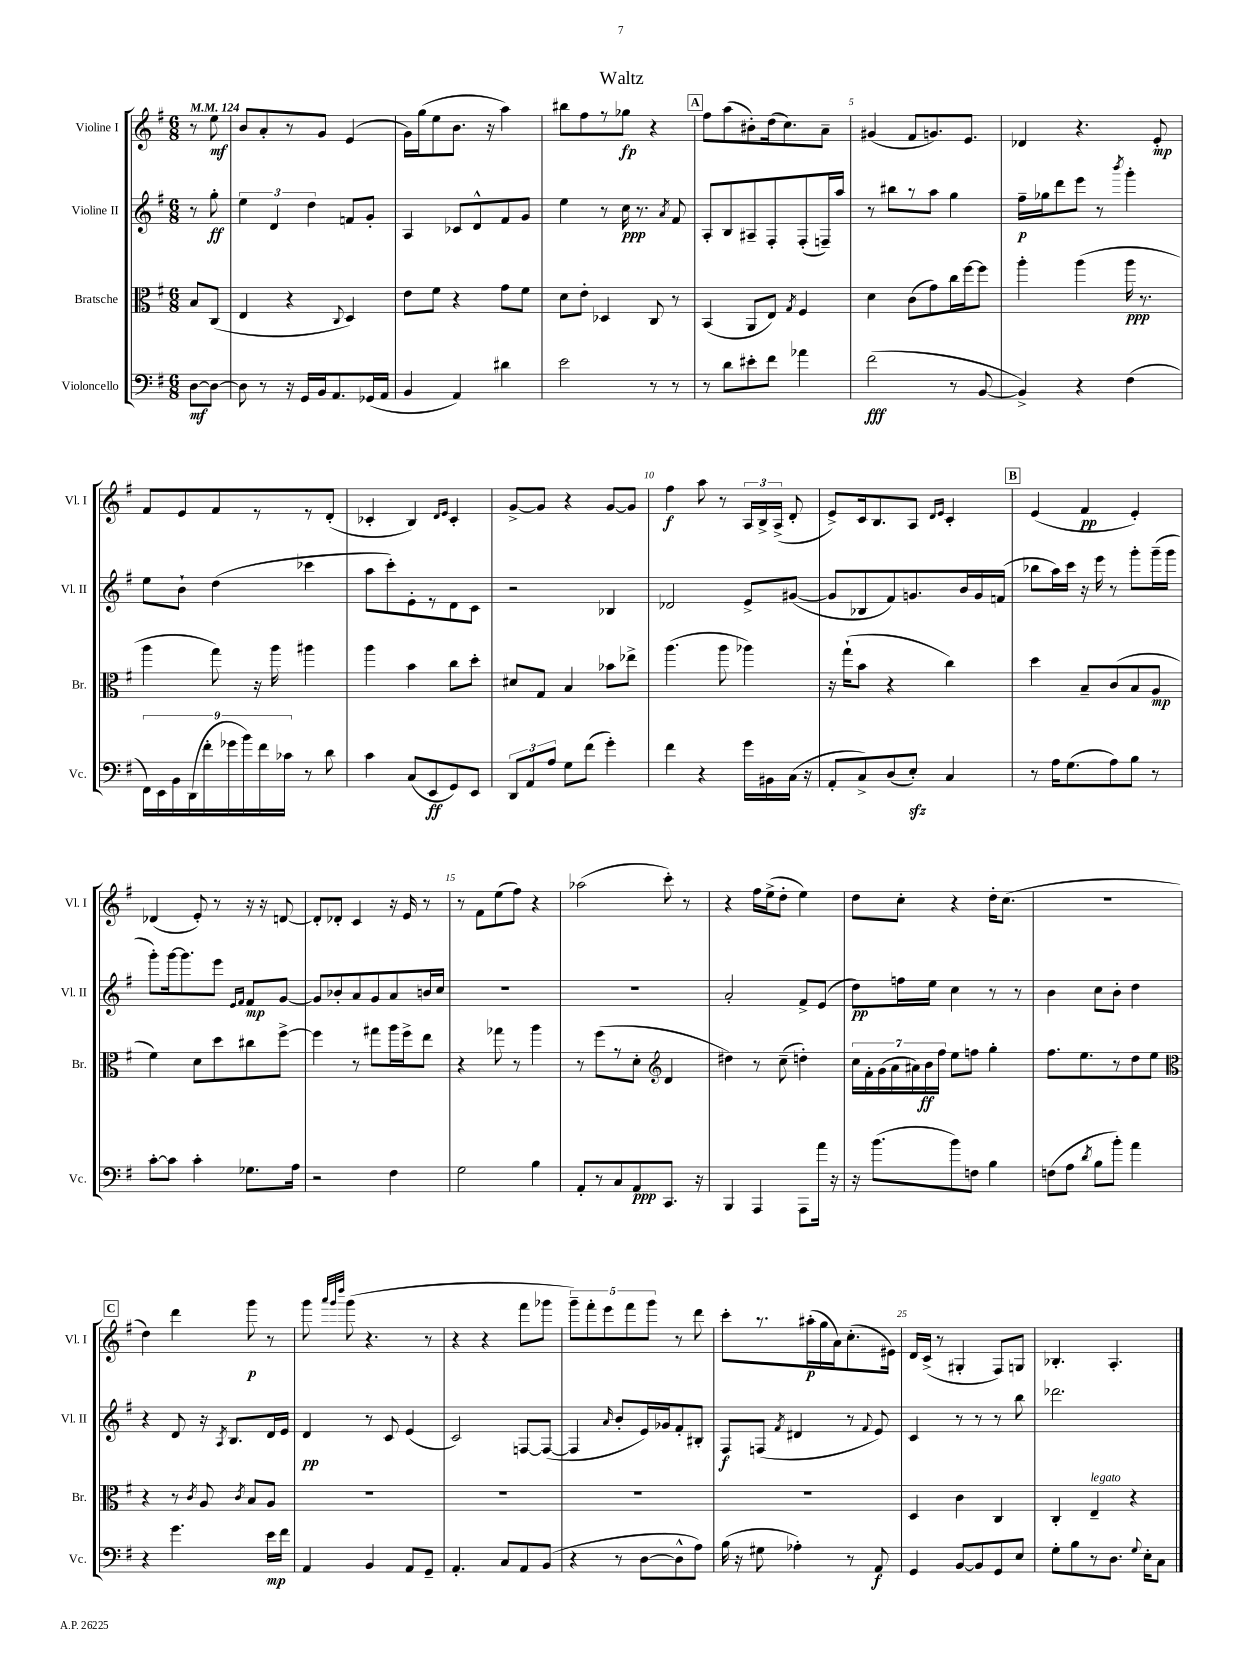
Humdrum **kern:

**kern	**dynam	**kern	**dynam	**kern	**dynam	**kern	**dynam
*part4	*part4	*part3	*part3	*part2	*part2	*part1	*part1
*staff4	*staff4	*staff3	*staff3	*staff2	*staff2	*staff1	*staff1
*I"Violoncello	*	*I"Bratsche	*	*I"Violine II	*	*I"Violine I	*
*I'Vc.	*	*I'Br.	*	*I'Vl. II	*	*I'Vl. I	*
*clefF4	*	*clefC3	*	*clefG2	*	*clefG2	*
*k[f#]	*	*k[f#]	*	*k[f#]	*	*k[f#]	*
*M6/8	*	*M6/8	*	*M6/8	*	*M6/8	*
*MM124	*	*MM124	*	*MM124	*	*MM124	*
=	=	=	=	=	=	=	=
[8D\L	mf	8B/L	.	8r	.	8r	.
8D\J_	.	(8C/J	.	8gg'\	ff	8ee\	mf
=1	=1	=1	=1	=1	=1	=1	=1
8D\]	.	4E/	.	6ee\	.	8b/L	.
8r	.	.	.	.	.	8a'/	.
.	.	.	.	6d/	.	.	.
16r	.	4r	.	.	.	8r	.
16GG/LL	.	.	.	.	.	.	.
.	.	.	.	6dd\	.	.	.
16BB/J	.	.	.	.	.	8g/J	.
8.AA/	.	.	.	.	.	.	.
.	.	8qqC/	.	.	.	.	.
.	.	4D/)	.	8fn/L	.	(4e/	.
(16GG-X/L	.	.	.	8g'/J	.	.	.
16AA/JJ	.	.	.	.	.	.	.
=2	=2	=2	=2	=2	=2	=2	=2
4BB/	.	8e\L	.	4A/	.	16g\LL)	.
.	.	.	.	.	.	(16gg\J	.
.	.	8f#\J	.	.	.	8ee\	.
4AA/)	.	4r	.	8c-X/L	.	8.b\J	.
.	.	.	.	8d^^/	.	.	.
.	.	.	.	.	.	16r	.
4d#X\	.	8g\L	.	8f#/	.	4aa\)	.
.	.	8f#\J	.	8g/J	.	.	.
=3	=3	=3	=3	=3	=3	=3	=3
2e\	.	8d\L	.	4ee\	.	8bb#X\L	.
.	.	8e'\J	.	.	.	8ff#\	.
.	.	4D-X/	.	8r	.	8r	.
.	.	.	.	16cc\	ppp	8gg-X\J	fp
.	.	.	.	8.r	.	.	.
8r	.	8C/	.	.	.	4r	.
.	.	.	.	8qa/	.	.	.
8r	.	8r	.	8f#/	.	.	.
!!LO:REH:place=s1:t=A
=4	=4	=4	=4	=4	=4	=4	=4
8r	.	(4BB/	.	8A'/L	.	8ff#\L	.
8d\L	.	.	.	8B/	.	(8aa\	.
8e#X'\	.	8AA/L	.	8A#X~/	.	8b#X'\)	.
8f#\J	.	8E/J)	.	8F#'/	.	(16dd\k	.
.	.	.	.	.	.	8.cc\)	.
.	.	8qG/	.	.	.	.	.
4a-X\	.	4F#/	.	(8F#'/	.	.	.
.	.	.	.	16Fn~/L)	.	8a~\J	.
.	.	.	.	16aa/JJ	.	.	.
=5	=5	=5	=5	=5	=5	=5	=5
(2f#\	fff	4d\	.	8r	.	(4g#X/	.
.	.	.	.	8bb#X\L	.	.	.
.	.	(8c\L	.	8r	.	8f#/L	.
.	.	8g\)	.	8aa\J	.	8.gn/)	.
8r	.	16cc\L	.	4gg\	.	.	.
.	.	[16ff#\J	.	.	.	8.e/J	.
[8BB/	.	8ff#\J]	.	.	.	.	.
=6	=6	=6	=6	=6	=6	=6	=6
4BB^/])	.	4aa'\	.	16ff#~\LL	p	4d-X/	.
.	.	.	.	16gg-X\J	.	.	.
.	.	.	.	8ddd\	.	.	.
4r	.	(4aa\	.	8eee\J	.	4.r	.
.	.	.	.	8r	.	.	.
.	.	.	.	8qbbb/	.	.	.
(4F#\	.	16aa\	ppp	4ggg'\	.	.	.
.	.	8.r	.	.	.	.	.
.	.	.	.	.	.	8e'/	mp
!!LO:LB:g=z
=7	=7	=7	=7	=7	=7	=7	=7
18FF#\LL)	.	4aa\	.	8ee\L	.	8f#/L	.
18EE\	.	.	.	.	.	.	.
18BB\	.	.	.	.	.	.	.
.	.	.	.	8b`\J	.	8e/	.
(18DD\	.	.	.	.	.	.	.
18f#'\	.	.	.	.	.	.	.
.	.	8gg\)	.	(4dd\	.	8f#/	.
18g-X\	.	.	.	.	.	.	.
18b\)	.	.	.	.	.	.	.
.	.	16r	.	.	.	8r	.
18f#\	.	.	.	.	.	.	.
.	.	16aa\	.	.	.	.	.
18c-X\JJ	.	.	.	.	.	.	.
8r	.	4aa#X\	.	4ccc-X\	.	8r	.
8d\	.	.	.	.	.	(8d'/J	.
=8	=8	=8	=8	=8	=8	=8	=8
4c\	.	4aa\	.	8aa\L	.	4c-X'/	.
.	.	.	.	8ccc'\)	.	.	.
(8C/L	.	4b\	.	8e'\	.	4B/)	.
8EE/	ff	.	.	8r	.	.	.
.	.	.	.	.	.	16qqd/LL	.
.	.	.	.	.	.	16qqe/JJ	.
8GG/)	.	8cc\L	.	8d\	.	4c-'/	.
8EE/J	.	8dd'\J	.	8c\J	.	.	.
=9	=9	=9	=9	=9	=9	=9	=9
12DD/L	.	8d#X/L	.	2r	.	[8g^/L	.
12AA/	.	.	.	.	.	.	.
.	.	8G/J	.	.	.	8g/J]	.
12A/J	.	.	.	.	.	.	.
8G\L	.	4B/	.	.	.	4r	.
(8f#\J	.	.	.	.	.	.	.
4g'\)	.	8b-X\L	.	4B-X/	.	[8g/L	.
.	.	8ee-X^\J	.	.	.	8g/J]	.
=10	=10	=10	=10	=10	=10	=10	=10
4f#\	.	(4.aa\	.	2d-X/	.	4ff#\	f
4r	.	.	.	.	.	8aa\	.
.	.	8aa\	.	.	.	8r	.
16g\LL	.	4aa-X\)	.	8e^/L	.	24A/LL	.
.	.	.	.	.	.	24B^/	.
16BB#X\	.	.	.	.	.	.	.
.	.	.	.	.	.	(24A^/JJ	.
(16C\JJ	.	.	.	([8g#X/J	.	8d'/	.
16r	.	.	.	.	.	.	.
=11	=11	=11	=11	=11	=11	=11	=11
8AA'/L	.	16r	.	8g#/L]	.	8e^/L)	.
.	.	(16gg`\KL	.	.	.	.	.
8C^/)	.	8b\J	.	8B-X/	.	16c/k	.
.	.	.	.	.	.	8.B/	.
(8D/	.	4r	.	8f#/)	.	.	.
8Ezz'/J)	.	.	.	8.gn/	.	8A/J	.
.	.	.	.	.	.	16qqd/LL	.
.	.	.	.	.	.	16qqe/JJ	.
4C/	.	4cc\)	.	.	.	4c'/	.
.	.	.	.	16b/L	.	.	.
.	.	.	.	16g/	.	.	.
.	.	.	.	(16fn/JJ	.	.	.
!!LO:REH:place=s1:t=B
=12	=12	=12	=12	=12	=12	=12	=12
8r	.	4dd\	.	8bb-X\L	.	(4e/	.
16A\KL	.	.	.	16aa\L)	.	.	.
(8.G\	.	.	.	16ccc\JJ	.	.	.
.	.	8B~/L	.	16r	.	4f#/	pp
.	.	.	.	16eee\	.	.	.
8A\)	.	(8c/	.	8r	.	.	.
8B\J	.	8B/	.	8ggg'\L	.	4e'/)	.
8r	.	8A/J	mp	(16ggg~\L	.	.	.
.	.	.	.	16ggg\JJ	.	.	.
!!LO:LB:g=z
=13	=13	=13	=13	=13	=13	=13	=13
[8c'\L	.	4f#\)	.	8ggg'\L)	.	(4d-X/	.
8c\J]	.	.	.	[16ggg\k	.	.	.
.	.	.	.	8.ggg\]	.	.	.
4c'\	.	8d\L	.	.	.	8e'/)	.
.	.	8dd\	.	8eee\J	.	8r	.
.	.	.	.	16qqe/LL	.	.	.
.	.	.	.	16qqf#/JJ	.	.	.
8.G-X\L	.	8cc#X\	.	8f#/L	mp	16r	.
.	.	.	.	.	.	16r	.
.	.	[8ff#^\J	.	[8g/J	.	[8dn/	.
16A\Jk	.	.	.	.	.	.	.
=14	=14	=14	=14	=14	=14	=14	=14
2r	.	4ff#\]	.	8g/L]	.	8d'/L]	.
.	.	.	.	8b-X'/	.	8d-X'/J	.
.	.	8r	.	8a/	.	4c/	.
.	.	8gg#X\L	.	8g/	.	.	.
4F#\	.	16aa\L	.	8a/	.	16r	.
.	.	16ff#^\J	.	.	.	16e/	.
.	.	8ee\J	.	16bn/L	.	8r	.
.	.	.	.	16cc/JJ	.	.	.
=15	=15	=15	=15	=15	=15	=15	=15
2G\	.	4r	.	2.r	.	8r	.
.	.	.	.	.	.	8f#\L	.
.	.	8gg-X\	.	.	.	(8ee\	.
.	.	8r	.	.	.	8ff#\J)	.
4B\	.	4aa\	.	.	.	4r	.
=16	=16	=16	=16	=16	=16	=16	=16
8AA'/L	.	8r	.	2.r	.	(2aa-X\	.
8r	.	(8ff#\L	.	.	.	.	.
8C/	.	8r	.	.	.	.	.
8AA/	ppp	8d'\J	.	.	.	.	.
*	*	*clefG2	*	*	*	*	*
8.CC/J	.	4d/	.	.	.	8ccc'\)	.
.	.	.	.	.	.	8r	.
16r	.	.	.	.	.	.	.
=17	=17	=17	=17	=17	=17	=17	=17
4BBB/	.	4dd#X\)	.	2a'/	.	4r	.
4AAA/	.	8r	.	.	.	16ff#\LL	.
.	.	.	.	.	.	(16ee^\J	.
.	.	(8cc~\	.	.	.	8dd'\J	.
8AAA\L	.	4ddn'\)	.	8f#^/L	.	4ee\)	.
16a\Jk	.	.	.	(8e/J	.	.	.
16r	.	.	.	.	.	.	.
=18	=18	=18	=18	=18	=18	=18	=18
16r	.	28cc\LL	.	8dd\L)	pp	8dd\L	.
.	.	28f#'\	.	.	.	.	.
(8.b\L	.	.	.	.	.	.	.
.	.	(28g\	.	.	.	.	.
.	.	28a\	.	.	.	.	.
.	.	.	.	16ffn\L	.	8cc'\J	.
.	.	28a#X\)	.	.	.	.	.
.	.	28b\	ff	.	.	.	.
.	.	.	.	16ee\JJ	.	.	.
.	.	28ff#\JJ	.	.	.	.	.
8b\)	.	8ee\L	.	4cc\	.	4r	.
8Fn\J	.	8ffn\J	.	.	.	.	.
4B\	.	4gg'\	.	8r	.	16dd'\KL	.
.	.	.	.	.	.	(8.cc\J	.
.	.	.	.	8r	.	.	.
=19	=19	=19	=19	=19	=19	=19	=19
(8Fn\L	.	8.ff#\L	.	4b\	.	2.r	.
8A\J	.	.	.	.	.	.	.
.	.	8.ee\	.	.	.	.	.
8qd/	.	.	.	.	.	.	.
8B\L	.	.	.	8cc\L	.	.	.
8b'\J)	.	8r	.	8b'\J	.	.	.
4a\	.	8dd\	.	4dd\	.	.	.
.	.	8ee\J	.	.	.	.	.
!!LO:LB:g=z
!!LO:REH:place=s1:t=C
=20	=20	=20	=20	=20	=20	=20	=20
*	*	*clefC3	*	*	*	*	*
4r	.	4r	.	4r	.	4dd\)	.
4.g\	.	8r	.	8d/	.	4ddd\	.
.	.	8qc/	.	.	.	.	.
.	.	8A/	.	16r	.	.	.
.	.	.	.	8qA/	.	.	.
.	.	.	.	8.B/L	.	.	.
.	.	8qc/	.	.	.	.	.
.	.	8B/L	.	.	.	8ggg\	p
16e\LL	mp	8A/J	.	16d/L	.	8r	.
16f#\JJ	.	.	.	16e/JJ	.	.	.
=21	=21	=21	=21	=21	=21	=21	=21
4AA/	.	2.r	.	4d/	pp	8ggg\	.
.	.	.	.	.	.	32qqaaa/LLL	.
.	.	.	.	.	.	32qqggg/	.
.	.	.	.	.	.	32qqdddd/JJJ	.
.	.	.	.	.	.	(8ggg\	.
4BB/	.	.	.	8r	.	4.r	.
.	.	.	.	8c/	.	.	.
8AA/L	.	.	.	(4e/	.	.	.
8GG~/J	.	.	.	.	.	8r	.
=22	=22	=22	=22	=22	=22	=22	=22
4.AA'/	.	2.r	.	2c/)	.	4r	.
.	.	.	.	.	.	4r	.
8C/L	.	.	.	.	.	.	.
8AA/	.	.	.	[8Fn/L	.	8fff#\L	.
(8BB/J	.	.	.	(8F/J_	.	8ggg-X\J	.
=23	=23	=23	=23	=23	=23	=23	=23
4r	.	2.r	.	4F/]	.	10ggg~\L)	.
.	.	.	.	.	.	10fff#'\	.
.	.	.	.	.	.	10eee\	.
.	.	.	.	16qqa/	.	.	.
8r	.	.	.	8b'/L	.	.	.
.	.	.	.	.	.	10fff#\	.
[8D\L	.	.	.	16e/L)	.	.	.
.	.	.	.	.	.	10ggg\J	.
.	.	.	.	16g-X/J	.	.	.
8D^^\]	.	.	.	8f#'/	.	8r	.
8A\J)	.	.	.	8B#X'/J	.	8ddd\	.
=24	=24	=24	=24	=24	=24	=24	=24
(16B\	.	2.r	.	8F#/L	f	8ccc'\L	.
16r	.	.	.	.	.	.	.
8G#X\	.	.	.	(8Fn/J	.	8.r	.
.	.	.	.	8qf#/	.	.	.
4A-X'\)	.	.	.	4d#X/	.	.	.
.	.	.	.	.	.	(16aa#X'\L	p
.	.	.	.	.	.	16gg\	.
.	.	.	.	.	.	16a\J)	.
8r	.	.	.	8r	.	(8.cc'\	.
.	.	.	.	8qqf#/	.	.	.
8AA/	f	.	.	8e/)	.	.	.
.	.	.	.	.	.	16e#X\Jk)	.
=25	=25	=25	=25	=25	=25	=25	=25
4GG/	.	4D/	.	4c/	.	16d/LL	.
.	.	.	.	.	.	(16c^/JJ	.
.	.	.	.	.	.	8r	.
[8BB/L	.	4c\	.	8r	.	4G#X'/	.
8BB/]	.	.	.	8r	.	.	.
8GG/	.	4C/	.	8r	.	8F#/L)	.
8E/J	.	.	.	8bb\	.	8Gn/J	.
=26	=26	=26	=26	=26	=26	=26	=26
8G'\L	.	4C'/	.	2.ddd-X\	.	4.B-X'/	.
8B\	.	.	.	.	.	.	.
!	!	!LO:TX:a:i:t=legato	!	!	!	!	!
8r	.	4E~/	.	.	.	.	.
8.D\J	.	.	.	.	.	4.A'/	.
.	.	4r	.	.	.	.	.
8qqG/	.	.	.	.	.	.	.
16E'\KL	.	.	.	.	.	.	.
8C\J	.	.	.	.	.	.	.
==	==	==	==	==	==	==	==
*-	*-	*-	*-	*-	*-	*-	*-
